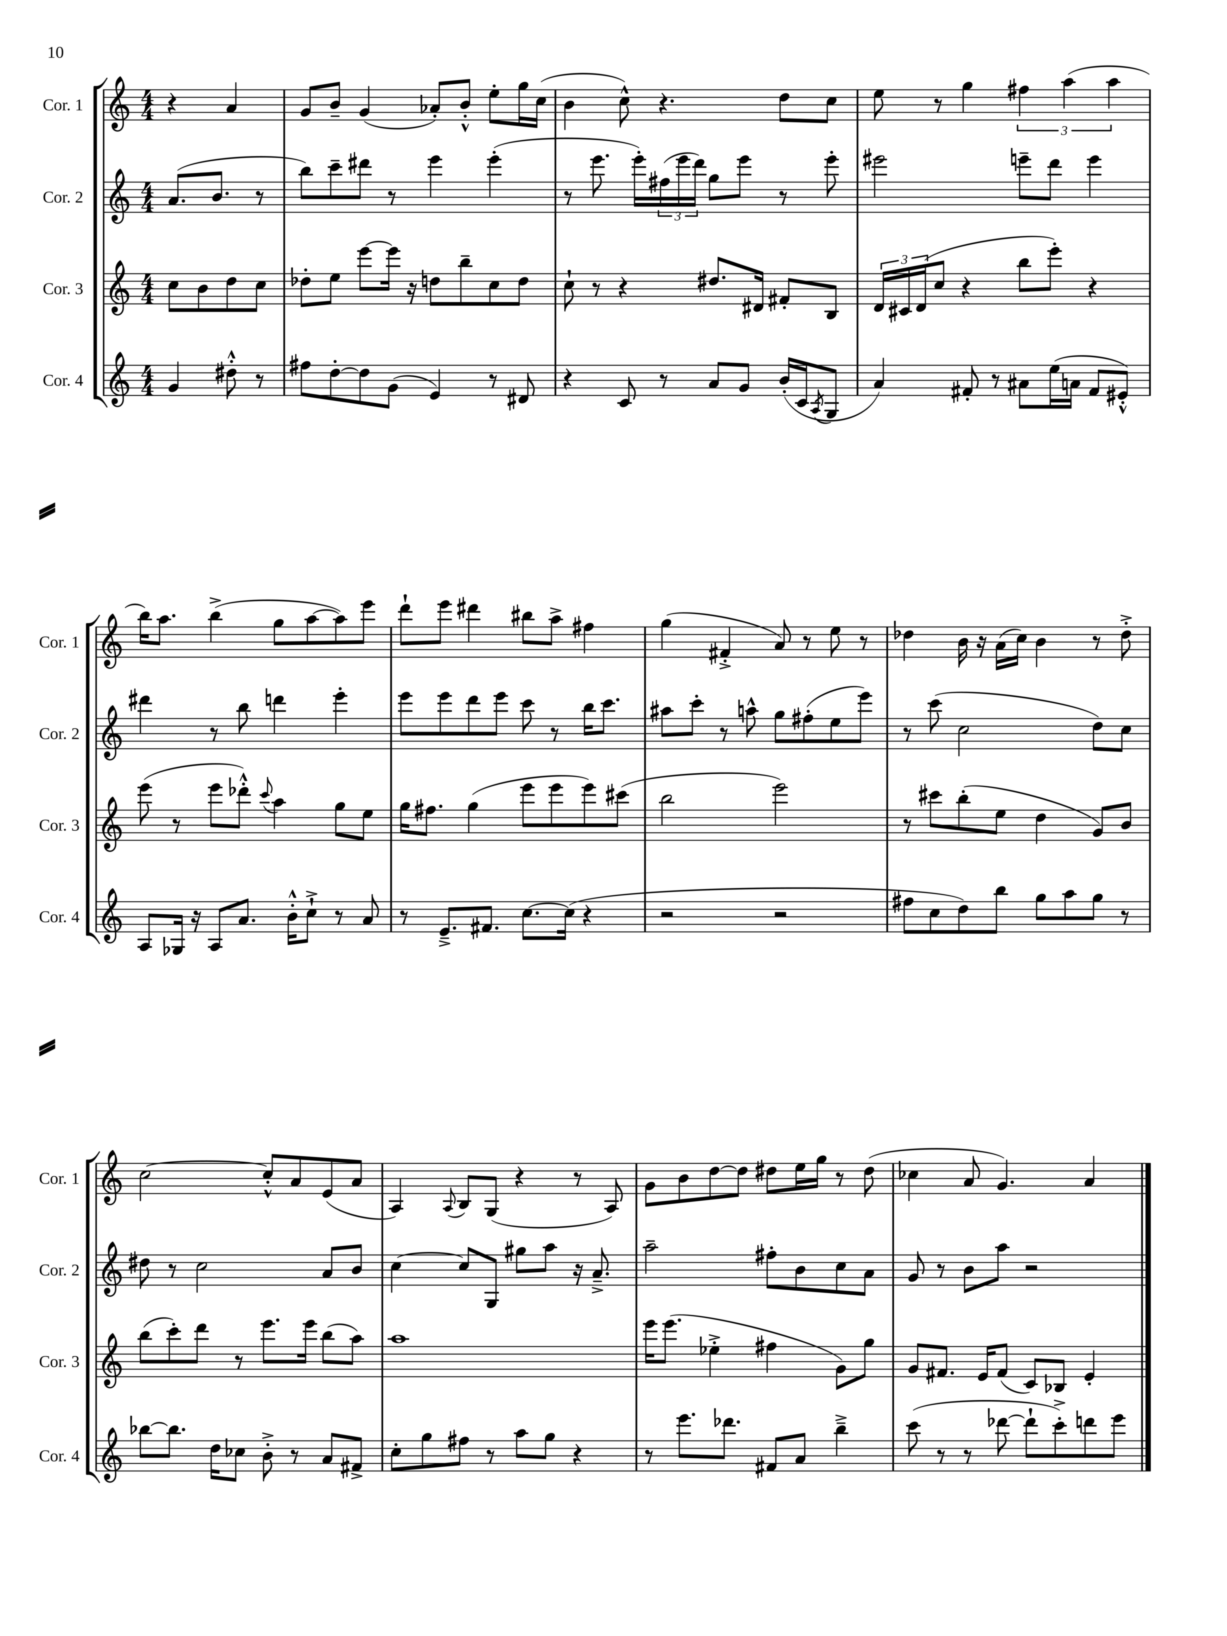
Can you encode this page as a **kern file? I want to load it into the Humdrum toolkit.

**kern	**kern	**kern	**kern
*staff4	*staff3	*staff2	*staff1
*clefG2	*clefG2	*clefG2	*clefG2
*k[]	*k[]	*k[]	*k[]
*M4/4	*M4/4	*M4/4	*M4/4
4g	8cc	(8.a	4r
.	8b	.	.
.	.	8.b	.
8dd#'^^	8dd	.	4a
8r	8cc	8r	.
=	=	=	=
8ff#	8dd-'	8bb)	8g
[8dd'	8ee	8ccc~	8b~
8dd]	[8eee	8ddd#	(4g
(8g	16eee]	8r	.
.	16r	.	.
4e)	8dd	4eee	8a-')
.	8bb~	.	8b'^^
8r	8cc	(4eee'	8ee'
8d#	8dd	.	16gg
.	.	.	(16cc
=	=	=	=
4r	8cc`	8r	4b
.	8r	8.eee	.
8c	4r	.	8cc^^)
.	.	16eee')	.
8r	.	(24ff#	4.r
.	.	24eee	.
.	.	24ddd)	.
8a	8.dd#	8gg	.
8g	.	8eee	.
.	16d#	.	.
(16b'	8f#'	8r	8dd
16c	.	.	.
8qA	.	.	.
8G	8B	8eee'	8cc
=	=	=	=
4a)	24d	2eee#	8ee
.	24c#	.	.
.	(24d	.	.
.	8cc	.	8r
8f#'	4r	.	4gg
8r	.	.	.
8a#	8bb	8eee~	6ff#
(16ee	8eee')	8ddd	.
.	.	.	(6aa
16a	.	.	.
8f#	4r	4eee	.
.	.	.	6aa
8e#'^^)	.	.	.
=	=	=	=
8A	(8eee	4ddd#	16bb)
.	.	.	8.aa
16G-	8r	.	.
16r	.	.	.
8A	8eee	8r	(4bb^
8.a	8ddd-'^^)	8bb	.
.	8qqccc	.	.
.	4aa	4ddd	8gg
16b'^^	.	.	.
8cc`^	.	.	[8aa
8r	8gg	4eee'	8aa])
8a	8ee	.	8eee
=	=	=	=
8r	16gg	8eee	8ddd`
.	8.ff#	.	.
8.e~^	.	8eee	8eee
.	(4gg	8ddd	4ddd#
8.f#	.	.	.
.	.	8eee	.
[8.cc	8eee	8ccc	8bb#
.	8eee	8r	8aa^
(16cc]	.	.	.
4r	8eee)	16bb	4ff#
.	.	8.ccc	.
.	(8ccc#	.	.
=	=	=	=
2r	2bb	8aa#	(4gg
.	.	8ccc'	.
.	.	8r	4f#'^
.	.	8aa^^	.
2r	2eee)	8gg	8a)
.	.	(8ff#'	8r
.	.	8ee	8ee
.	.	8eee)	8r
=	=	=	=
8ff#	8r	8r	4dd-
8cc	8ccc#	(8ccc	.
8dd)	(8bb'	2cc	16b
.	.	.	16r
8bb	8ee	.	(16a
.	.	.	16cc)
8gg	4dd	.	4b
8aa	.	.	.
8gg	8g)	8dd)	8r
8r	8b	8cc	8dd-'^
=	=	=	=
[8bb-	(8bb	8dd#	[2cc
8.bb-]	8ccc')	8r	.
.	8ddd	2cc	.
16dd	.	.	.
8cc-	8r	.	.
8b'^	8.eee	.	8cc'^^]
8r	.	.	8a
.	16eee	.	.
8a	(8bb	8a	(8e
8f#^	8aa)	8b	8a
=	=	=	=
8cc'	1aa	[4cc	4A)
8gg	.	.	.
.	.	.	8qqA
8ff#	.	8cc]	8B
8r	.	8G	(8G
8aa	.	8gg#	4r
8gg	.	8aa	.
4r	.	16r	8r
.	.	8.a~^	.
.	.	.	8A)
=	=	=	=
8r	16eee	2aa~	8g
.	(8.eee	.	.
8.eee	.	.	8b
.	4ee-'^	.	[8dd
8.ddd-	.	.	.
.	.	.	8dd]
8f#	4ff#	8ff#'	8dd#
8a	.	8b	16ee
.	.	.	16gg
4bb~^	8g)	8cc	8r
.	8gg	8a	(8dd#
=	=	=	=
(8ccc	8g	8g	4cc-
8r	8.f#	8r	.
8r	.	8b	8a
.	16e	.	.
[8ddd-	(8f#	8aa	4.g)
8ddd-`]	8c)	2r	.
8ccc'^)	8B-	.	.
8ddd	4e'	.	4a
8eee	.	.	.
==	==	==	==
*-	*-	*-	*-
